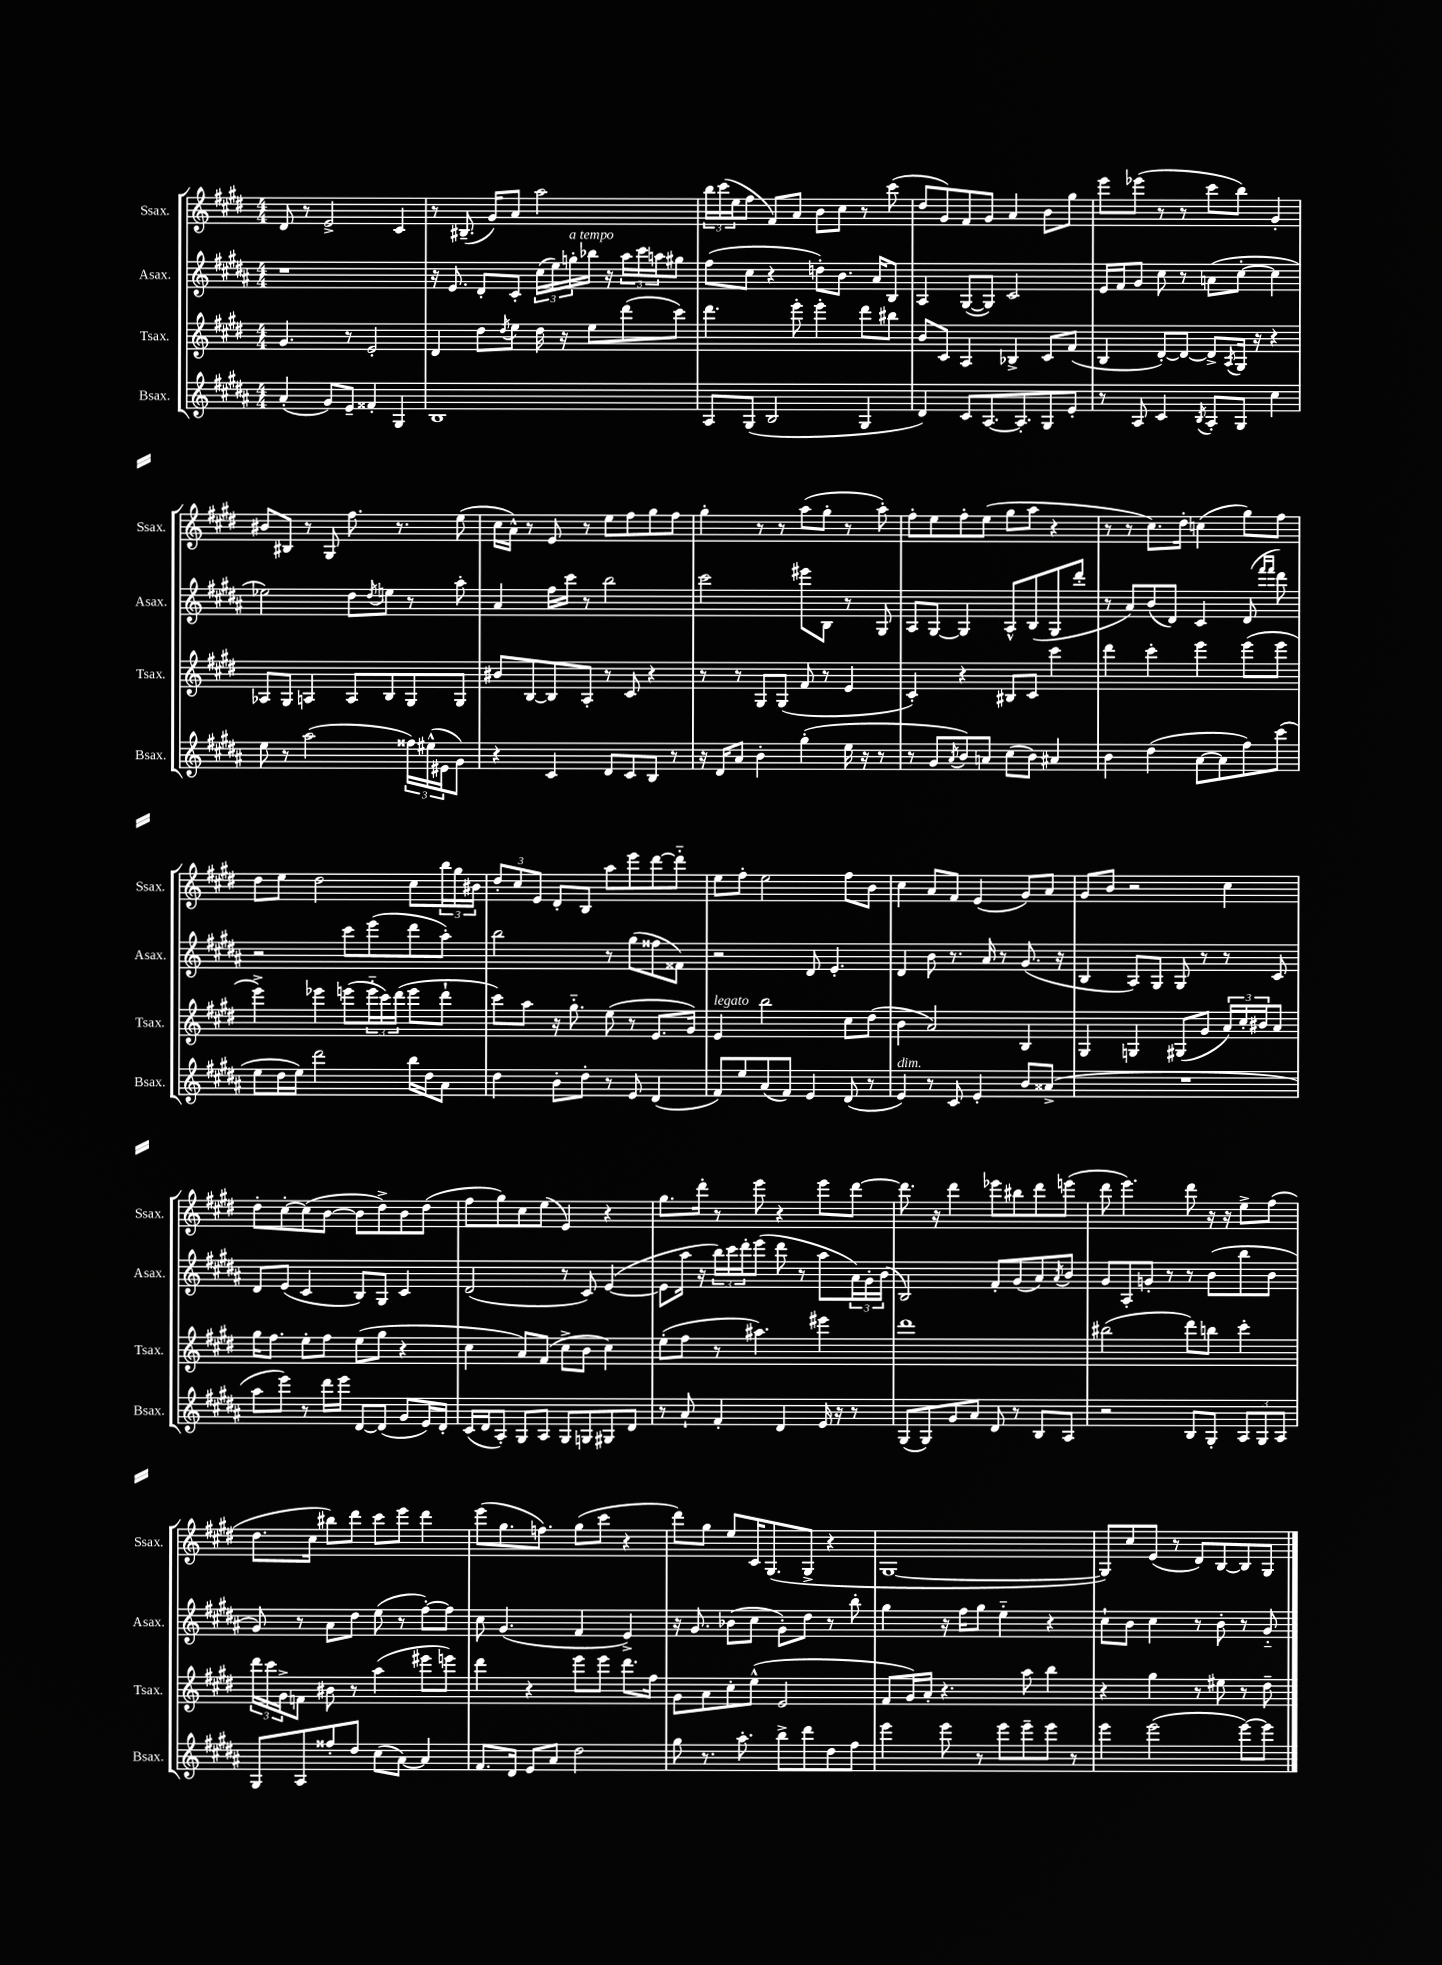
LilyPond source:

<<
\new StaffGroup <<
\new Staff = "s0" \with { instrumentName = "Ssax." shortInstrumentName = "Ssax." } {
    \clef treble \key e \major \numericTimeSignature \time 4/4
    dis'8 r8 e'2-> cis'4 |
    r8 bis8.--( gis'16) a'8 a''2 |
    \tuplet 3/2 { b''16 cis'''16( e''16 } fis''8 fis'8) a'8 b'8 cis''8 r8 cis'''8( |
    dis''8 gis'8) fis'8 gis'8 a'4 b'8 gis''8 |
    e'''8 ees'''8( r8 r8 cis'''8 b''8) gis'4-. |
    bis'8 bis8 r8 gis8 fis''8. r8. e''8( |
    cis''16 a'16-^) r8 e'8 r8 e''8 fis''8 gis''8 fis''8 |
    gis''4-. r8 r8 a''8( gis''8-. r8 a''8-.) |
    fis''8-. e''8 fis''8-. e''8( gis''8 a''8 r4 |
    r8 r8 cis''8.) dis''16-. c''4( gis''8) fis''8 |
    dis''8 e''8 dis''2 cis''8 \tuplet 3/2 { b''16 gis''16 bis'16 } |
    \tuplet 3/2 { dis''8-. cis''8 e'8 } dis'8-. b8 a''8 e'''8 dis'''8~ dis'''8-_ |
    e''8 fis''8-. e''2 fis''8 b'8 |
    cis''4 a'8 fis'8 e'4( gis'8) a'8 |
    gis'8 b'8 r2 cis''4 |
    dis''8-. cis''8~-. cis''8( b'8~ b'8 dis''8->) b'8 dis''8( |
    fis''8 gis''8) cis''8 e''8( e'4) r4 |
    gis''8. dis'''16-. r8 e'''8 r4 e'''8 dis'''8~ |
    dis'''8. r16 dis'''4 ees'''8 bis''8 dis'''8 e'''8( |
    dis'''8 e'''4.) dis'''8 r16 r16 e''8-> fis''8( |
    dis''8. cis''16 bis''8) dis'''8 cis'''8 e'''8 dis'''4 |
    e'''8( gis''8. f''8.) gis''8( cis'''8 r4 |
    dis'''8) gis''8 e''8 cis'16 gis8.( gis8-> r4 |
    gis1~ |
    gis8) cis''8 e'8( r8 dis'8) b8~ b8 gis8 \bar "|." |
}
\new Staff = "s1" \with { instrumentName = "Asax." shortInstrumentName = "Asax." } {
    \clef treble \key b \major \numericTimeSignature \time 4/4
    r1 |
    r16 e'8. dis'8-. cis'8-. \tuplet 3/2 { cis''16( e''16) g''16-.^\markup { \italic "a tempo" } } bes''16 r16 \tuplet 3/2 { ais''16 cis'''16 a''16 } gis''8 |
    fis''8( cis''8 r4 d''8-.) b'8. ais'16 b8 |
    ais4 gis8~( gis8) cis'2 |
    e'16 fis'16 gis'8 cis''8 r8 a'8( cis''8~-. cis''4 |
    ees''2) dis''8 \acciaccatura { dis''8 } e''8 r8 ais''8-. |
    ais'4 fis''16 cis'''16 r8 b''2 |
    cis'''2 eis'''8 b8 r8 gis8 |
    ais8 gis8~ gis4 ais8-^ b8( gis8 dis'''8-. |
    r8 ais'8) b'8( dis'8) cis'4 dis'8( \grace { fis'''16 fis'''16 } dis'''8) |
    r2 cis'''8 e'''8( dis'''8 ais''8-.) |
    b''2 r8 gis''8( fisis''8 fisis'8) |
    r2 dis'8 e'4.-. |
    dis'4 b'8 r8. ais'16 r8 gis'8.( r16 |
    b4 ais8) gis8 gis8 r8 r8 cis'8 |
    dis'8 e'8( cis'4 b8) gis8 cis'4 |
    dis'2( r8 cis'8) e'4~( |
    e'8 ais''16 r16 \tuplet 3/2 { b''16) cis'''16 dis'''16-. } e'''8( dis'''8 r8 ais''8 \tuplet 3/2 { ais'16) gis'16-. b'16( } |
    b2) fis'8-. gis'8( ais'8) \acciaccatura { ais'8 } b'8 |
    gis'8 ais8-. g'8-. r8 r8 b'8( b''8 b'8 |
    gis'8) r8 ais'8 dis''8 e''8( r8 fis''8~-.) fis''8 |
    cis''8 gis'4.( fis'4 e'4->) |
    r16 gis'8. bes'8( cis''8 gis'8-.) dis''8 r8 b''8-. |
    gis''4 r16 fis''16 gis''8 e''4-_ r4 |
    cis''8-! b'8 cis''4 r8 b'8-. r8 gis'8-_ \bar "|." |
}
\new Staff = "s2" \with { instrumentName = "Tsax." shortInstrumentName = "Tsax." } {
    \clef treble \key e \major \numericTimeSignature \time 4/4
    gis'4. r8 e'2-. |
    dis'4 dis''8 \acciaccatura { dis''8 } e''8 dis''16 r16 e''8 dis'''8( cis'''8) |
    dis'''4. e'''8-. e'''4-. dis'''8 bis''8 |
    b'8 cis'8 a4 bes4-> cis'8 fis'8( |
    b4 dis'8~-.) dis'8~ dis'8-> \acciaccatura { a8 } gis16 r16 r4 |
    aes8 gis8 a4 a8 b8 gis8 gis8 |
    bis'8 b8~ b8 a8-. r8 cis'8 r4 |
    r8 r8 gis8 gis8( fis'8 r8 e'4 |
    cis'4-.) r4 bis8 cis'8 cis'''4 |
    dis'''4 cis'''4-. e'''4 e'''8( e'''8 |
    e'''4->) ees'''4 e'''8( \tuplet 3/2 { e'''16-_ cis'''16) dis'''16( } e'''8 dis'''8-! |
    cis'''8) a''8 r16 gis''8.-_ e''8( r8 e'8. gis'16) |
    e'4^\markup { \italic "legato" } b''2 cis''8 dis''8( |
    b'4 a'2) b4 |
    gis4 g4 gis8( gis'8 \tuplet 3/2 { a'16) cis''16-. bis'16 } a'8 |
    gis''16 fis''8. e''8-. fis''8 e''8( gis''8 r4 |
    cis''4 a'8) fis'8( cis''8-> b'8 cis''4) |
    e''8-.( fis''8 r8 ais''4.) eis'''4 |
    dis'''1 |
    bis''2( dis'''8) b''8 cis'''4-. |
    \tuplet 3/2 { dis'''16 cis'''16 gis'16-> } f'8 bis'8 r8 a''4( eis'''8 e'''8) |
    dis'''4 r4 e'''8 e'''8 dis'''8. fis''16 |
    gis'8 a'8 cis''8-. e''8-^( e'2 |
    fis'8 gis'16) a'16-. r4. a''8 b''4 |
    r4 gis''4 r8 eis''8 r8 dis''8-- \bar "|." |
}
\new Staff = "s3" \with { instrumentName = "Bsax." shortInstrumentName = "Bsax." } {
    \clef treble \key b \major \numericTimeSignature \time 4/4
    ais'4-.( gis'8) e'8-- fisis'4-. gis4 |
    b1 |
    ais8 gis8( b2 gis4 |
    dis'4) cis'8 ais8.~ ais8.-. gis8 e'8-. |
    r8 ais8 cis'4 \acciaccatura { b8 } ais8-. gis8 cis''4 |
    e''8 r8 ais''2( \tuplet 3/2 { fisis''16) eis''16-^( eis'16 } gis'8) |
    r4 cis'4 dis'8 cis'8 b8 r8 |
    r16 dis'16 ais'8 b'4-. gis''4-.( e''16 r16 r8 |
    r8 gis'8 \acciaccatura { ais'8 } b'8) a'8 cis''8( b'8) ais'4 |
    b'4 dis''4( ais'8~ ais'8 fis''8) cis'''8( |
    e''8 dis''16 e''16) dis'''2 b''16 dis''16 ais'8 |
    dis''4 b'8-. dis''8-. r8 e'8 dis'4( |
    fis'8) e''8 ais'8( fis'8) e'4 dis'8( r8 |
    e'4^\markup { \italic "dim." }) r8 cis'8 e'4-. b'8 aisis'8->( |
    R1 |
    ais''8 e'''8) r8 dis'''16 e'''16 dis'8~ dis'8( gis'8 e'16) dis'16-. |
    cis'16( dis'16 ais8-.) gis8 ais8 gis8 g8 gis8 dis'8 |
    r8 ais'8-! fis'4-. dis'4 e'16 r16 r8 |
    gis8( gis8) gis'8 ais'8 dis'8 r8 b8 ais8 |
    r2 b8 gis8-. \tuplet 3/2 { ais8 gis8 ais8 } |
    gis8 ais8 fisis''8-. dis''8 cis''8( ais'8~) ais'4 |
    fis'8. dis'16 e'8 ais'8 dis''2 |
    gis''8 r8. ais''8.-. b''8-> dis'''8 dis''8 fis''8 |
    e'''4 e'''8 r8 e'''8 e'''8-- e'''8 r8 |
    e'''4 e'''2( e'''8~) e'''8 \bar "|." |
}
>>
>>
\layout { \context { \Score \remove "Bar_number_engraver" } }
